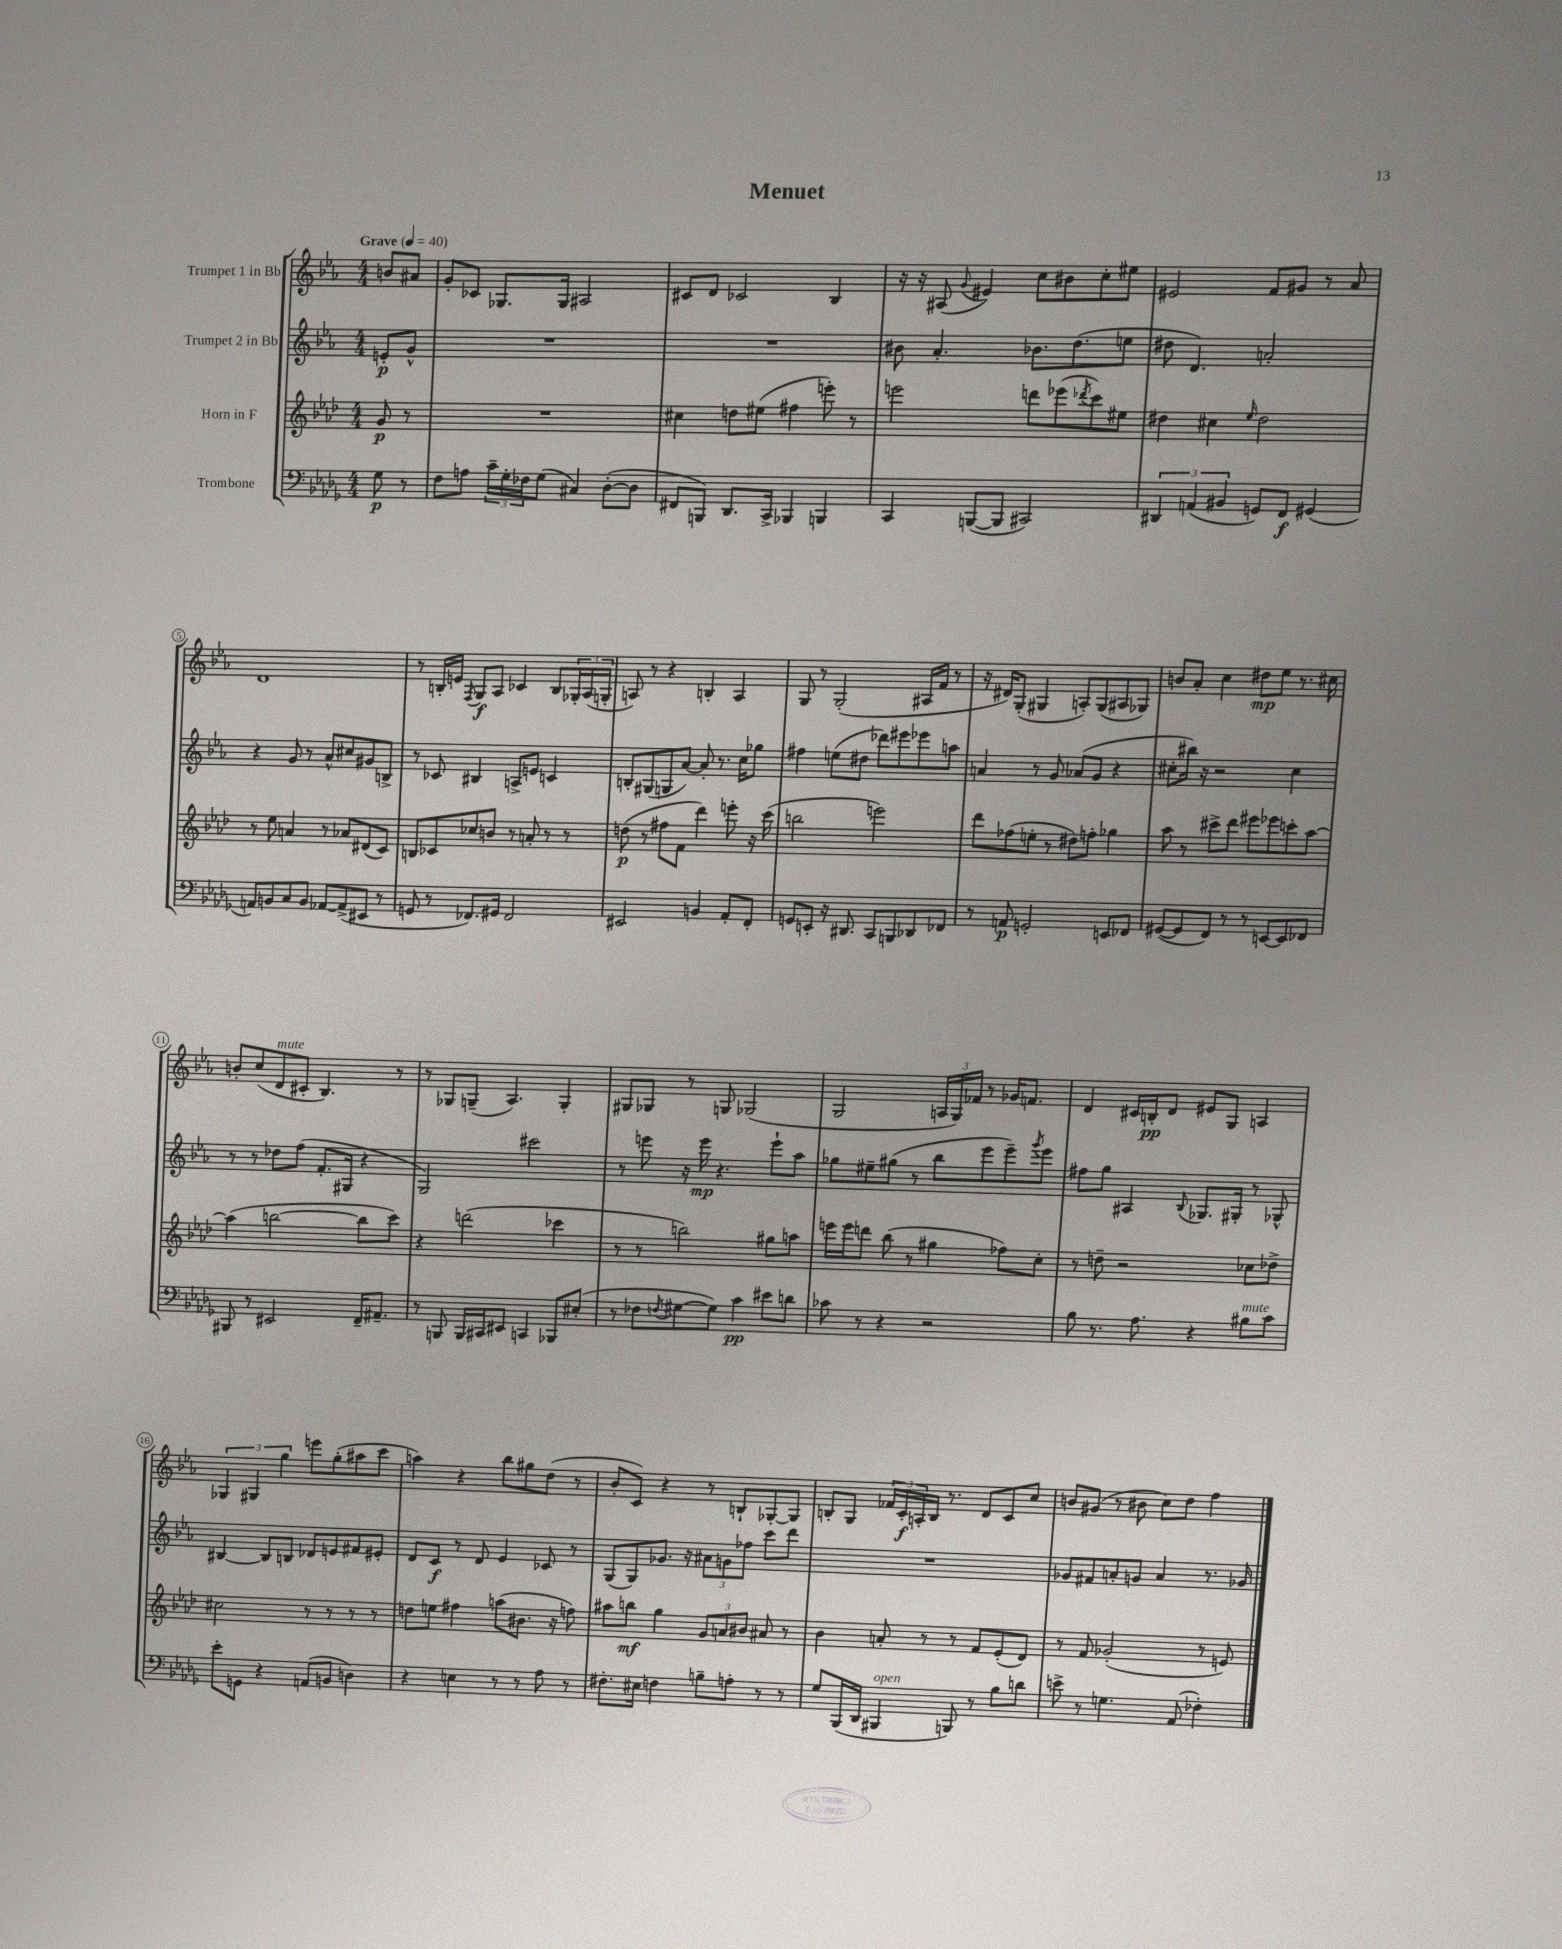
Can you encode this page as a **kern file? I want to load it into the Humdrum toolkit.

**kern	**dynam	**kern	**dynam	**kern	**dynam	**kern	**dynam
*part4	*part4	*part3	*part3	*part2	*part2	*part1	*part1
*staff4	*staff4	*staff3	*staff3	*staff2	*staff2	*staff1	*staff1
*I"Trombone	*	*I"Horn in F	*	*I"Trumpet 2 in Bb	*	*I"Trumpet 1 in Bb	*
*clefF4	*	*clefG2	*	*clefG2	*	*clefG2	*
*k[b-e-a-d-g-]	*	*k[b-e-a-d-]	*	*k[b-e-a-]	*	*k[b-e-a-]	*
*M4/4	*	*M4/4	*	*M4/4	*	*M4/4	*
*MM40	*	*MM40	*	*MM40	*	*MM40	*
=	=	=	=	=	=	=	=
!	!	!	!	!	!	!LO:TX:a:B:t=Grave	!
8G-\	p	8g/	p	8en'/L	p	8bn/L	.
8r	.	8r	.	8g^^/J	.	8a#X/J	.
=1	=1	=1	=1	=1	=1	=1	=1
8F\L	.	1r	.	1r	.	8g'/L	.
8An\J	.	.	.	.	.	8c-X/J	.
24c~\LL	.	.	.	.	.	8.G-X/L	.
24G-'\	.	.	.	.	.	.	.
24F-X\J	.	.	.	.	.	.	.
(8G-\J	.	.	.	.	.	.	.
.	.	.	.	.	.	16G-/Jk	.
4C#X/)	.	.	.	.	.	2A#X/	.
([8D-'\L	.	.	.	.	.	.	.
8D-\J]	.	.	.	.	.	.	.
=2	=2	=2	=2	=2	=2	=2	=2
8FF#X/L	.	4cc#X\	.	1r	.	8c#X/L	.
8BBBn/J)	.	.	.	.	.	8d/J	.
8.DD-/L	.	8ddn\L	.	.	.	2c-X/	.
.	.	(8ee#X\J	.	.	.	.	.
16CC^/Jk	.	.	.	.	.	.	.
4BBB-X/	.	4ff#X\	.	.	.	.	.
4BBBn/	.	8eeen'\)	.	.	.	4B-/	.
.	.	8r	.	.	.	.	.
=3	=3	=3	=3	=3	=3	=3	=3
4CC/	.	2eeen\	.	8b#X\	.	16r	.
.	.	.	.	.	.	16r	.
.	.	.	.	4.a-'/	.	(8A#X/	.
.	.	.	.	.	.	8qqg/	.
([8BBBn/L	.	.	.	.	.	4e#X/)	.
8BBB/J]	.	.	.	.	.	.	.
2CC#X/)	.	8dddn\L	.	8.b-X\L	.	8cc\L	.
.	.	(8eee-X\	.	.	.	8b#X\	.
.	.	.	.	(8.dd\	.	.	.
.	.	8qddd-X/	.	.	.	.	.
.	.	8ccc\)	.	.	.	8cc'\	.
.	.	8ee#X\J	.	8een\J	.	8ee#X\J	.
=4	=4	=4	=4	=4	=4	=4	=4
6DD#X/	.	4dd#X\	.	8dd#X\	.	2e#X/	.
.	.	.	.	4.d/)	.	.	.
(6AAn/	.	.	.	.	.	.	.
.	.	4cc#X\	.	.	.	.	.
6BB#X/	.	.	.	.	.	.	.
.	.	16qqee-/	.	.	.	.	.
8GGn/L)	.	2dd#\	.	2an'/	.	8f/L	.
8FF/J	f	.	.	.	.	8g#X/J	.
(4GG#X/	.	.	.	.	.	8r	.
.	.	.	.	.	.	8a-/	.
!!LO:LB:g=z
=5	=5	=5	=5	=5	=5	=5	=5
8AAn/L)	.	8r	.	4r	.	1d	.
8BBn/	.	8ee-\	.	.	.	.	.
8C/	.	4an/	.	8g/	.	.	.
8BB/J	.	.	.	8r	.	.	.
[8AA-X/L	.	8r	.	8a-^^/L	.	.	.
(8AA-^/]	.	8a-X/L	.	8cc#X/	.	.	.
8EE#X/J	.	(8d#X/	.	8g#X/	.	.	.
8r	.	8c/J)	.	8Bn^/J	.	.	.
=6	=6	=6	=6	=6	=6	=6	=6
8GGn/	.	8Bn/L	.	8r	.	8r	.
8r	.	8c-X/	.	8c-X/	.	16Bn'/LL	.
.	.	.	.	.	.	16en/JJ	.
.	.	.	.	.	.	8qF/	.
8.FF-X/L)	.	8cc-X/	.	4B#X/	.	8G/L	f
.	.	8bn/J	.	.	.	8A-/J	.
16GG#X/Jk	.	.	.	.	.	.	.
2FF-/	.	8r	.	8An^/L	.	4c-X/	.
.	.	8an'/	.	8en/J	.	.	.
.	.	8r	.	4cn/	.	8B/L	.
.	.	8r	.	.	.	24G-X'/L	.
.	.	.	.	.	.	(24A-/	.
.	.	.	.	.	.	24Gn'/JJ	.
=7	=7	=7	=7	=7	=7	=7	=7
2EE#X/	.	(8ddn\	p	8Bn'/L	.	8An/)	.
.	.	8r	.	(8G#X/	.	8r	.
.	.	8ff#X\L	.	8Gn/	.	4r	.
.	.	8f\J	.	[8a-/J)	.	.	.
4BBn/	.	4ddd-\)	.	8a-'/]	.	4Bn'/	.
.	.	.	.	8.r	.	.	.
8AA-'/L	.	8eeen'\	.	.	.	4A/	.
.	.	.	.	16cc\KL	.	.	.
8FF'/J	.	16r	.	8gg-X\J	.	.	.
.	.	(16ccc\	.	.	.	.	.
=8	=8	=8	=8	=8	=8	=8	=8
8GGn/L	.	2bbn\	.	4ff#X\	.	8G/	.
8EEn'/J	.	.	.	.	.	8r	.
16r	.	.	.	(8een\L	.	(2G'/	.
8.DD#X/	.	.	.	.	.	.	.
.	.	.	.	8dd#X\J	.	.	.
8CC/L	.	2eeen\)	.	8ddd-X\L)	.	.	.
8BBBn/	.	.	.	8eee#X\	.	.	.
8DD-X/	.	.	.	8eee-X\	.	16A#X/LL	.
.	.	.	.	.	.	16f/JJ	.
8FF-X/J	.	.	.	8aan\J	.	8r	.
=9	=9	=9	=9	=9	=9	=9	=9
8r	.	8ddd-\L	.	4an/	.	16r	.
.	.	.	.	.	.	16d#X/KL)	.
8AAn/	p	(8ff-X\	.	.	.	(8G'/J	.
2GGn'/	.	8een'\J	.	8r	.	4G#X/	.
.	.	8r	.	8g/	.	.	.
.	.	8dd#X\L)	.	(8a-X/L	.	8An'/L)	.
.	.	8ffn'\J	.	8g/J	.	(8G#/	.
8EEn/L	.	4gg-X\	.	4r	.	8A#X/	.
8FF-X/J	.	.	.	.	.	8G-X/J)	.
=10	=10	=10	=10	=10	=10	=10	=10
([8GG#X/L	.	8aa-\	.	8cc#X'\L	.	8bn/L	.
8GG#/]	.	8r	.	16bb#X\Jk)	.	8a-'/J	.
.	.	.	.	16r	.	.	.
8FF/J)	.	8ccc#X^\L	.	2r	.	4cc\	.
8r	.	8ddd-\J	.	.	.	.	.
8r	.	8eee#X\L	.	.	.	8dd#X\L	mp
[8EEn/L	.	8eee-X\	.	.	.	8ee-\J	.
8EE/]	.	8cccn'\	.	4cc#\	.	8.r	.
8FF-X/J	.	[8aa-\J	.	.	.	.	.
.	.	.	.	.	.	16cc#X\	.
!!LO:LB:g=z
=11	=11	=11	=11	=11	=11	=11	=11
8BBB#X/	.	(4aa-\]	.	8r	.	8bn'/L	.
8r	.	.	.	8r	.	(8cc/	.
!	!	!	!	!	!	!LO:TX:a:i:t=mute	!
2EE#X/	.	[2bbn\	.	8dd-X\L	.	8d/	.
.	.	.	.	(8ff\J	.	8c#X'/J	.
.	.	.	.	8.f'/L	.	4.B-/)	.
.	.	.	.	16G#X/Jk	.	.	.
16FF~/KL	.	8bb\L]	.	4r	.	.	.
8.AA#X~/J	.	.	.	.	.	.	.
.	.	8ccc\J)	.	.	.	8r	.
=12	=12	=12	=12	=12	=12	=12	=12
8r	.	4r	.	2G/)	.	8r	.
8BBBn/	.	.	.	.	.	8G-X/L	.
16BBB/LL	.	(2dddn\	.	.	.	(8Gn~/J	.
16CC#X/J	.	.	.	.	.	.	.
8EE#X/J	.	.	.	.	.	4.A-/)	.
4CCn/	.	.	.	2ccc#X\	.	.	.
8BBB-X/L	.	4ccc-X\	.	.	.	4G'/	.
(8E#X'/J	.	.	.	.	.	.	.
=13	=13	=13	=13	=13	=13	=13	=13
8r	.	8r	.	8r	.	8G#X/L	.
8F-X\L	.	8r	.	8eeen\	.	8G-X/J	.
8qFn/	.	.	.	.	.	.	.
[8G#X\	.	2bbn\)	.	16r	.	8r	.
.	.	.	.	16eee\	mp	.	.
8G#\J])	.	.	.	4.r	.	8Gn/	.
4c\	pp	.	.	.	.	(2G-X/	.
8e#X\L	.	8gg#X\L	.	8eee`\L	.	.	.
8dn\J	.	8aan\J	.	8aa-\J	.	.	.
=14	=14	=14	=14	=14	=14	=14	=14
8c-X\	.	16eeen\LL	.	8gg-X\L	.	2G/	.
.	.	16eee\J	.	.	.	.	.
8r	.	8dddn\J	.	8ee#X~\	.	.	.
4r	.	(8bb-\	.	(8gg#X\J	.	.	.
.	.	8r	.	8r	.	.	.
2r	.	4gg#X\	.	8bb-\L	.	24An/LL	.
.	.	.	.	.	.	24G/)	.
.	.	.	.	.	.	24f-X/JJ	.
.	.	.	.	8eee-\	.	8r	.
.	.	8ff-X\L)	.	8eee-~\)	.	16g-X/KL	.
.	.	.	.	.	.	8.fn/J	.
.	.	.	.	8qggg/	.	.	.
.	.	8cc'\J	.	8eee-\J	.	.	.
=15	=15	=15	=15	=15	=15	=15	=15
8B-\	.	8r	.	8ff#X\L	.	4d/	.
8.r	.	8ddn~\	.	8gg\J	.	.	.
.	.	2r	.	4A#X/	.	16c#X/LL	.
8.A-\	.	.	.	.	.	16Bn'/J	pp
.	.	.	.	.	.	8d/J	.
.	.	.	.	8qqB-/	.	.	.
4r	.	.	.	8.G-X/L	.	8e#X/L	.
.	.	.	.	.	.	8G/J	.
.	.	.	.	16G#X'/Jk	.	.	.
!LO:TX:a:i:t=mute	!	!	!	!	!	!	!
8B#X\L	.	8cc-X\L	.	8r	.	4An/	.
8c\J	.	8dd-X^\J	.	8G-X^^/	.	.	.
!!LO:LB:g=z
=16	=16	=16	=16	=16	=16	=16	=16
8e-'\L	.	2cc#X\	.	[4B#X/	.	6G-X/	.
8GGn\J	.	.	.	.	.	.	.
.	.	.	.	.	.	6G#X/	.
4r	.	.	.	8B#/L]	.	.	.
.	.	.	.	.	.	6gg\	.
.	.	.	.	8Bn/J	.	.	.
(8AAn/L	.	8r	.	8d-X/L	.	8eeen\L	.
8BBn/J	.	8r	.	8en/	.	(8gg'\	.
4Dn\)	.	8r	.	8f#X/	.	8aa#X\	.
.	.	8r	.	8e#X'/J	.	8ccc\J	.
=17	=17	=17	=17	=17	=17	=17	=17
4r	.	8ddn\L	.	8d/L	.	4aan\)	.
.	.	8een\J	.	8c/J	f	.	.
4En\	.	4ff#X\	.	8r	.	4r	.
.	.	.	.	8d/	.	.	.
8r	.	(8aan\L	.	4e-/	.	8bb-\L	.
8r	.	8.b#X\J	.	.	.	8gg#X\	.
8A-\	.	.	.	8c-X/	.	(8dd\J	.
.	.	16r	.	.	.	.	.
8r	.	8ffn\)	.	8r	.	8r	.
=18	=18	=18	=18	=18	=18	=18	=18
8.F#X'\L	.	8aa#X\L	.	(8G/L	.	8b-'/L	.
.	.	8bbn\J	mf	8G/)	.	8c/J)	.
16E#X\Jk	.	.	.	.	.	.	.
4Fn\	.	4gg\	.	8.g-X/J	.	4r	.
.	.	.	.	16r	.	.	.
8Bn~\L	.	12g/L	.	12a#X\L	.	8r	.
.	.	12an/	.	12gn\	.	.	.
8An'\J	.	.	.	.	.	8Bn`/L	.
.	.	12b#X/J	.	12ff-X\J	.	.	.
8r	.	8a#X/	.	8ccc\L	.	[8G-X'/	.
8r	.	8r	.	8ddd\J	.	8G-/J]	.
=19	=19	=19	=19	=19	=19	=19	=19
8G-/L	.	4b-\	.	1r	.	8Bn'/L	.
(16BBB-/L	.	.	.	.	.	8G/J	.
16DD-/JJ	.	.	.	.	.	.	.
!LO:TX:a:i:t=open	!	!	!	!	!	!	!
4BBB#X/	.	8an'/	.	.	.	24f-X/LL	.
.	.	.	.	.	.	24c'/	f
.	.	.	.	.	.	24An'/	.
.	.	8r	.	.	.	16B/JJ	.
.	.	.	.	.	.	8.r	.
8BBBn/)	.	8r	.	.	.	.	.
8r	.	8f/L	.	.	.	8d/L	.
8B-\L	.	(8e-'/	.	.	.	8c/	.
8dn\J	.	8d-/J)	.	.	.	8cc/J	.
=20	=20	=20	=20	=20	=20	=20	=20
8en^\	.	8r	.	8g-X/L	.	8bn/L	.
8r	.	8f/	.	8f#X/	.	(8g#X/J	.
4.Gn\	.	(2g-X'/	.	8an'/	.	8r	.
.	.	.	.	8gn/J	.	8b#X\	.
.	.	.	.	4a/	.	8cc\L)	.
(8AA-/	.	.	.	.	.	8dd\J	.
4F-X'\)	.	8r	.	8.r	.	4ff\	.
.	.	8en/)	.	.	.	.	.
.	.	.	.	16g-X/	.	.	.
==	==	==	==	==	==	==	==
*-	*-	*-	*-	*-	*-	*-	*-
